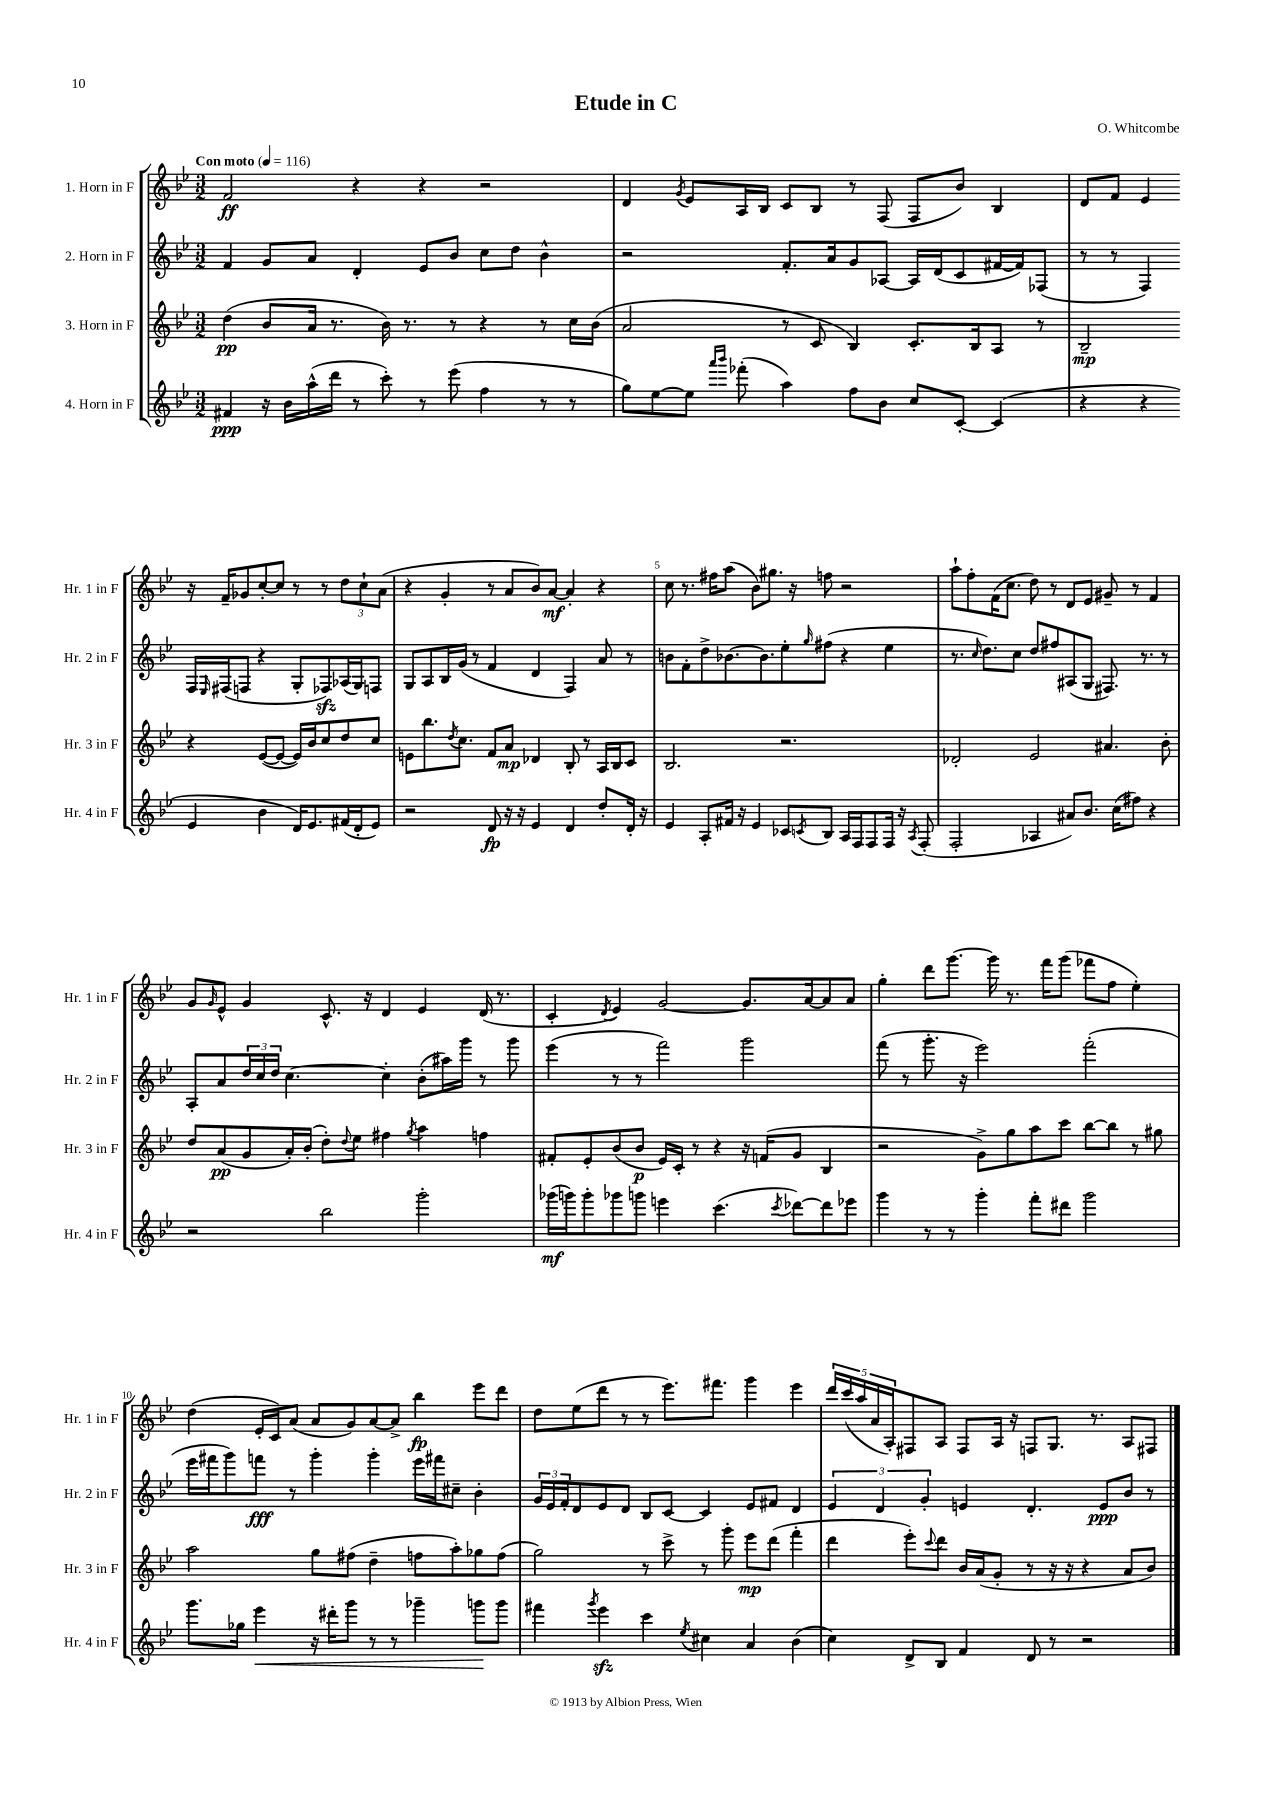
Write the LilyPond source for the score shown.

\header { title = "Etude in C" composer = "O. Whitcombe" }
<<
\new StaffGroup <<
\new Staff = "s0" \with { instrumentName = "1. Horn in F" shortInstrumentName = "Hr. 1 in F" } {
    \clef treble \key bes \major \numericTimeSignature \time 3/2 \tempo "Con moto" 4 = 116
    f'2\ff r4 r4 r2 |
    d'4 \acciaccatura { g'8 } ees'8 a16 bes16 c'8 bes8 r8 f8( f8 bes'8) bes4 |
    d'8 f'8 ees'4 r16 f'16-- ges'8 c''8~-. c''8 r8 r8 \tuplet 3/2 { d''8 c''8-! a'8( } |
    r4 g'4-. r8 a'8 bes'8) a'8~\mf a'4-. r4 |
    c''8 r8. fis''16 a''8( bes'8) gis''8. r16 f''8 r2 |
    a''8-! f''8-. f'16( c''8. d''8) r8 d'8 ees'8 gis'8-- r8 f'4 |
    g'8 \grace { g'16 } ees'8-^ g'4 c'8.-^ r16 d'4 ees'4 d'16( r8. |
    c'4-. \acciaccatura { d'8 } ees'4) g'2~ g'8. a'16~ a'8 a'8 |
    g''4-. d'''8 g'''8.~ g'''16 r8. f'''16 g'''8( fes'''8 f''8 ees''4-.) |
    d''4( ees'16-. c'16) a'8( a'8 g'8) a'8~ a'8-> bes''4\fp ees'''8 d'''8 |
    d''8 ees''8( d'''8 r8 r8 ees'''8.) fis'''8. g'''4 ees'''4 |
    \tuplet 5/4 { d'''16 c'''16( a''16 a'16 a16-.) } fis8 a8 fis8 a16 r16 f8 g8. r8. a8 fis8 \bar "|." |
}
\new Staff = "s1" \with { instrumentName = "2. Horn in F" shortInstrumentName = "Hr. 2 in F" } {
    \clef treble \key bes \major \numericTimeSignature \time 3/2
    f'4 g'8 a'8 d'4-. ees'8 bes'8 c''8 d''8 bes'4-^ |
    r2 f'8.-. a'16 g'8 aes8~ aes16 d'16( c'8 fis'16~ fis'16) fes8( |
    r8 r8 f4) f16 \grace { ees16 } fis16( f8 r4 g8-. fes8\sfz) aes16( g16) f8 |
    g8 a8 bes16 g'16( r8 f'4 d'4 f4) a'8 r8 |
    b'8 f'8-. d''8-> bes'8.~ bes'8. ees''8-. \grace { g''16 } fis''8( r4 ees''4 |
    r8. \grace { c''16 } d''8.) c''8 d''8 fis''8 ais8( g8 fis8.) r8. r8 |
    a8-. a'8 \tuplet 3/2 { d''16 c''16 d''16 } c''4.~ c''4-. bes'8-.( ais''16) g'''16 r8 g'''8 |
    ees'''4( r8 r8 f'''2) g'''2 |
    f'''8( r8 g'''8.-. r16 ees'''2) f'''2-.( |
    ees'''16 fis'''16 g'''8) f'''8\fff r8 g'''4-. g'''4-. ees'''16 fis'''16 cis''8-- bes'4-. |
    \tuplet 3/2 { g'16 ees'16 f'16-. } d'8 ees'8 d'8 bes8 c'8~ c'4 ees'8 fis'8 d'4 |
    \tuplet 3/2 { ees'4 d'4 g'4-. } e'4 d'4.-. e'8\ppp bes'8 r8 \bar "|." |
}
\new Staff = "s2" \with { instrumentName = "3. Horn in F" shortInstrumentName = "Hr. 3 in F" } {
    \clef treble \key bes \major \numericTimeSignature \time 3/2
    d''4\pp( bes'8 a'16 r8. bes'16) r8. r8 r4 r8 c''16 bes'16( |
    a'2 r8 c'8 bes4) c'8.-. bes16 a8 r8 |
    bes2--\mp r4 ees'8~( ees'8~ ees'16) bes'16 c''8 d''8 c''8 |
    e'8 bes''8. \acciaccatura { d''8 } c''8. f'8 a'8\mp des'4 bes8-. r8 a16 bes16 c'8 |
    bes2. r2. |
    des'2-. ees'2 ais'4. bes'8-. |
    d''8 a'8\pp( g'8 a'16-.) bes'16-.( d''8-.) \appoggiatura { d''8 } ees''8 fis''4 \acciaccatura { g''8 } a''4 f''4 |
    fis'8-. ees'8-. bes'8( bes'8\p ees'16) c'16-. r8 r4 r16 f'16( g'8 bes4 |
    r2 g'8->) g''8 a''8 c'''8 bes''8~ bes''8 r8 gis''8 |
    a''2 g''8 fis''8( d''4-- f''8 a''8-.) ges''8 f''8( |
    g''2) r8 c'''8-> r8 g'''8-. ees'''8\mp d'''8( f'''4-. |
    d'''4 ees'''8-.) \appoggiatura { c'''8 } d'''8 bes'16 a'16( g'8-. r8 r16 r16 r4 a'8 bes'8) \bar "|." |
}
\new Staff = "s3" \with { instrumentName = "4. Horn in F" shortInstrumentName = "Hr. 4 in F" } {
    \clef treble \key bes \major \numericTimeSignature \time 3/2
    fis'4\ppp r16 bes'16 a''16-^( d'''16 r8 c'''8-.) r8 ees'''8( f''4 r8 r8 |
    g''8) ees''8~ ees''8 \grace { a'''16 bes'''16 } fes'''8-.( a''4) f''8 bes'8 c''8 c'8~-. c'4( |
    r4 r4 ees'4 bes'4 d'16) ees'8. fis'16( d'16-. ees'8) |
    r2 d'8\fp r16 r16 ees'4 d'4 d''8-. d'16-. r16 |
    ees'4 a8-. fis'16 r16 ees'4 ces'8 \acciaccatura { c'8 } bes8 a16 f16 f8 f16 r16 \acciaccatura { a8 } f8-.( |
    f2-. aes4 ais'8) bes'8. c''16( fis''8) r4 |
    r2 bes''2 g'''2-. |
    ges'''16\mf( g'''16) g'''8-. ges'''8 g'''8 e'''4 c'''4.( \acciaccatura { c'''8 } des'''8~) des'''8 ees'''8 |
    g'''4 r8 r8 g'''4-. f'''8-. dis'''8 g'''2 |
    g'''8. ges''16 ees'''4\< r16 dis'''16-. g'''8 r8 r8 ges'''4-- g'''8\! g'''8 |
    fis'''4 \acciaccatura { g'''8 } ees'''4\sfz c'''4 \acciaccatura { ees''8 } cis''4 a'4 bes'4( |
    c''4) d'8-> bes8 f'4 d'8 r8 r2 \bar "|." |
}
>>
>>
\layout { \context { \Score \override BarNumber.break-visibility = ##(#f #t #t) barNumberVisibility = #(every-nth-bar-number-visible 5) } }
